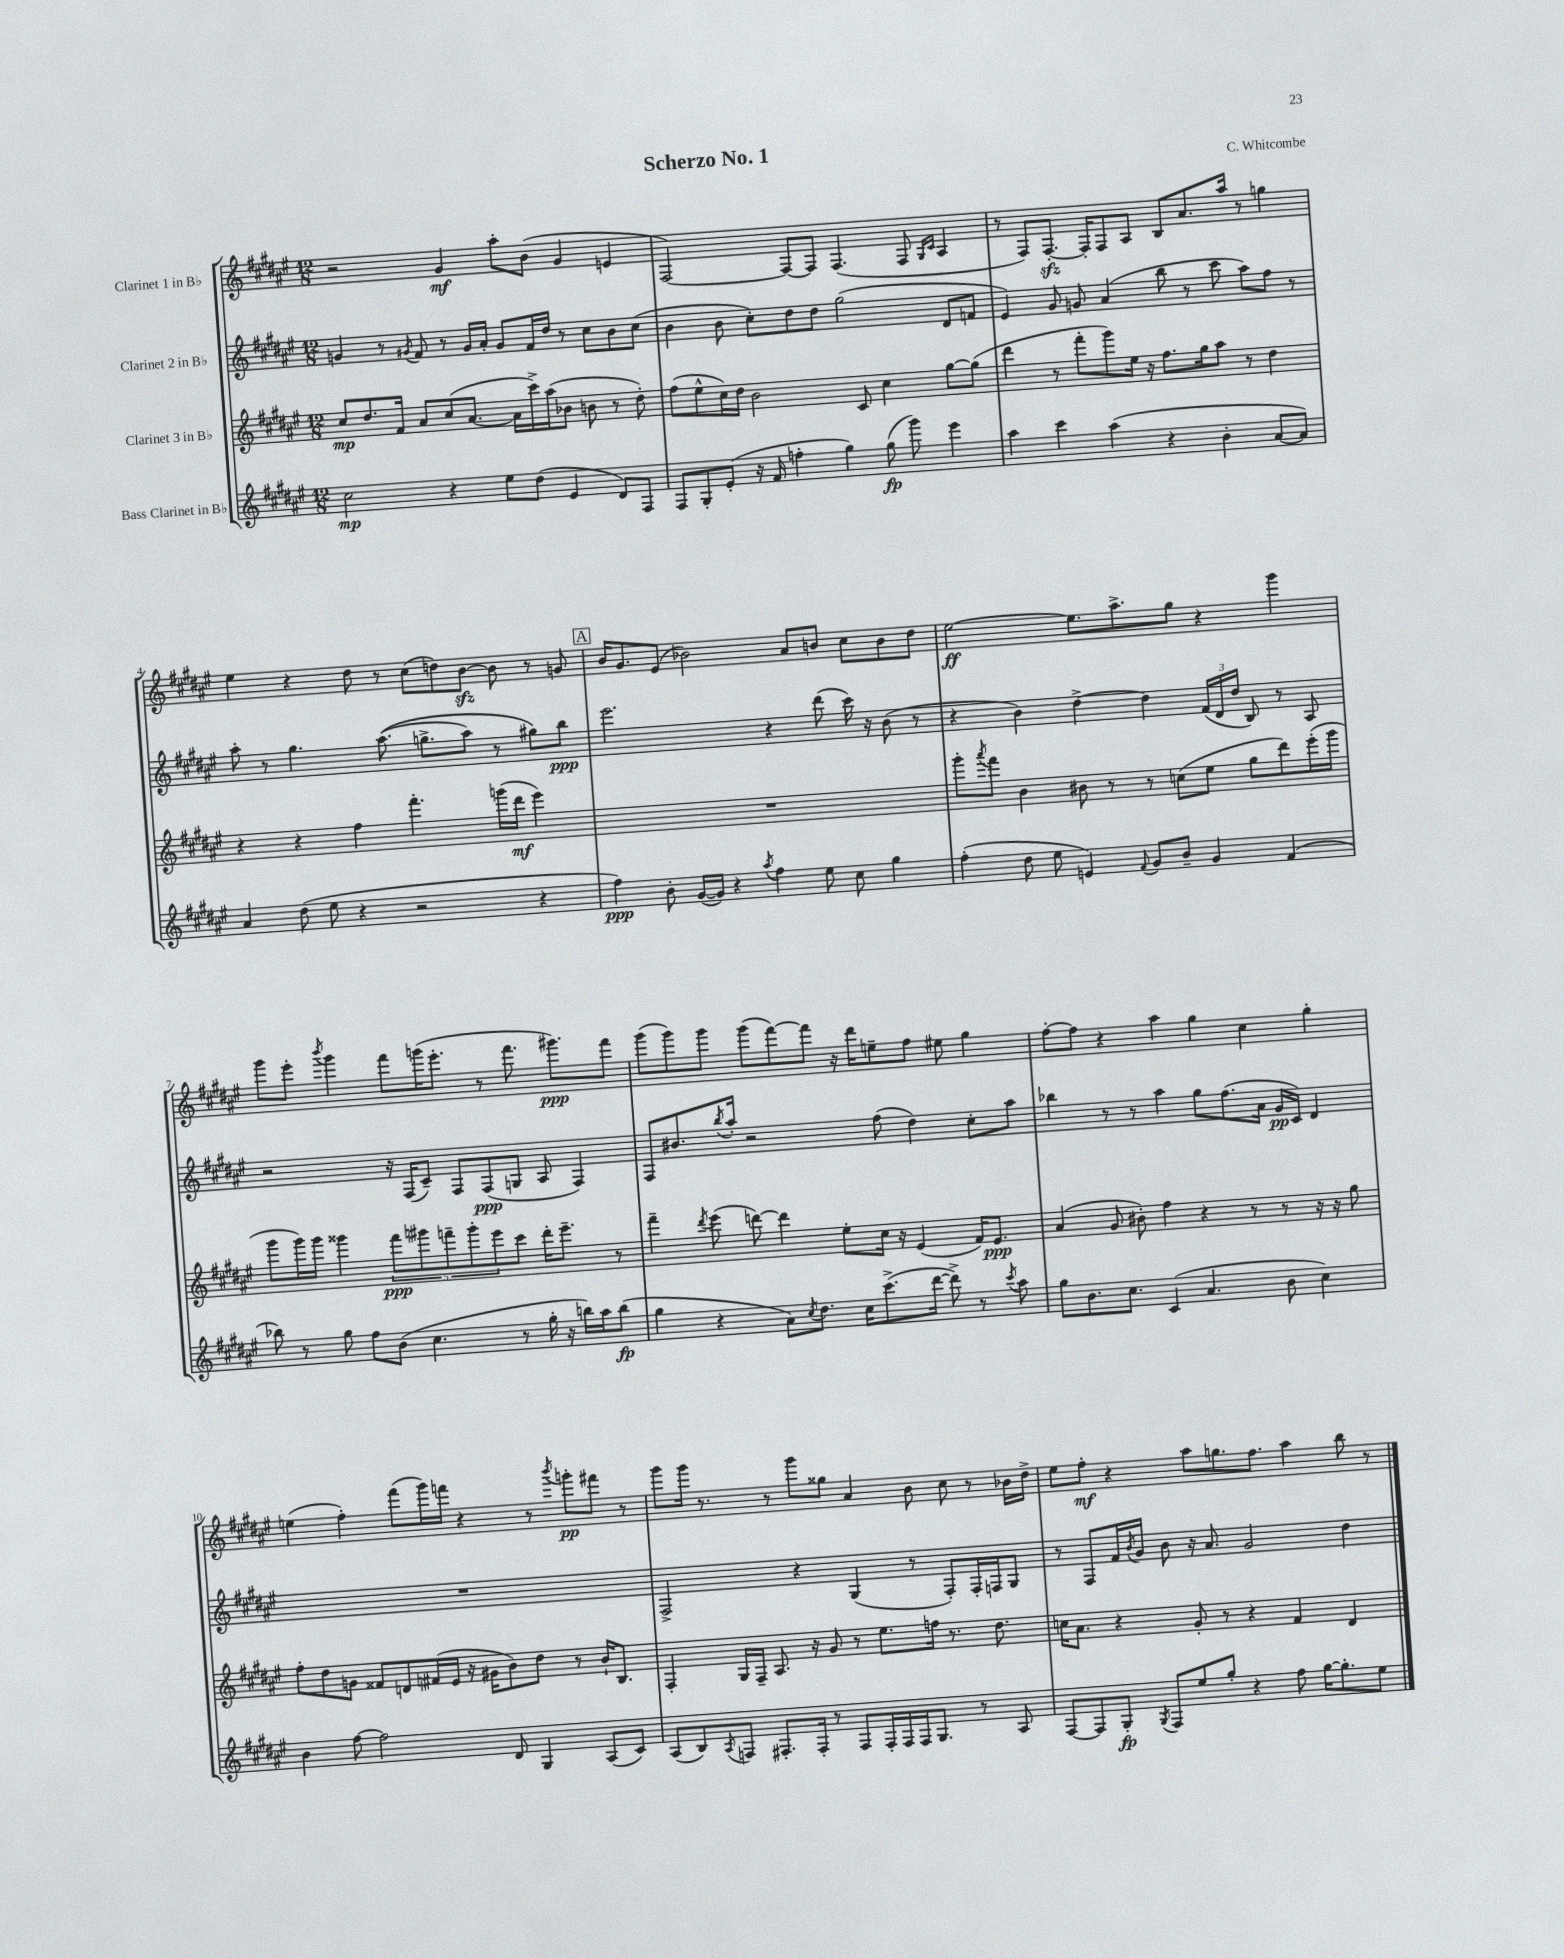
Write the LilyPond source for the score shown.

\header { title = "Scherzo No. 1" composer = "C. Whitcombe" }
<<
\new StaffGroup <<
\new Staff = "s0" \with { instrumentName = "Clarinet 1 in Bb" } {
    \clef treble \key fis \major \numericTimeSignature \time 12/8
    r2 gis'4\mf ais''8-. b'8( gis'4 e'4 |
    fis2~) fis8~ fis8 fis4.( fis8 \grace { gis16 cis'16 } ais4 |
    r8 fis8) fis8.~-.\sfz fis16-. fis8 ais8 b8 ais'8. ais''16 r8 g''4 |
    eis''4 r4 dis''8 r8 cis''8( d''8) b'8~\sfz b'8 r8 g'8 |
    \mark \markup { \box "A" } b'16 gis'8. eis'8( bes'2) ais'8 b'8 cis''8 b'8 dis''8 |
    eis''2~\ff eis''8. ais''8.-> gis''8 r4 gis'''4 |
    gis'''8 eis'''8-. \acciaccatura { b'''8 } gis'''4 fis'''8 g'''16( eis'''8.-. r8 fis'''8. gis'''8.\ppp) fis'''8 |
    gis'''8( gis'''8) gis'''8 gis'''8( fis'''8~) fis'''8 r16 dis'''16 e''8-- fis''8 eis''8 gis''4 |
    fis''8~-. fis''8 r4 ais''4 gis''4 cis''4 gis''4-. |
    e''4( fis''4-.) fis'''8( gis'''16) f'''16 r4 r8 \acciaccatura { b'''8 } g'''8-.\pp fis'''8 r8 |
    gis'''8 gis'''16 r8. r8 gis'''8 gisis''8 ais'4 b'8 cis''8 r8 bes'16 dis''16-> |
    eis''8 fis''8-.\mf r4 ais''8 g''8. fis''8. ais''4 b''8 r8 \bar "|." |
}
\new Staff = "s1" \with { instrumentName = "Clarinet 2 in Bb" } {
    \clef treble \key fis \major \numericTimeSignature \time 12/8
    g'4 r8 \acciaccatura { gis'8 } fis'8 r8 gis'16 ais'16-. gis'8 fis'16 dis''16 r8 cis''8 b'8 cis''8( |
    b'4 b'8 cis''8-.) dis''8 dis''8 gis''2( dis'8 f'8 |
    eis'4) gis'8 g'8 ais'4( b''8 r8 cis'''8 ais''8) fis''8 r8 |
    ais''8-. r8 gis''4. ais''8.(\( g''8.-> ais''8) r8 gis''8\) b''8\ppp |
    \mark \markup { \box "A" } eis'''2. r4 dis'''8( cis'''16) r16 b'8( r8 |
    r4 b'4) dis''4~-> dis''4 \tuplet 3/2 { fis'16( dis'16 dis''16 } b8) r8 ais8 |
    r2 r16 fis16( cis'8--) fis8 fis8\ppp( g8 ais8 fis4) |
    fis8 bis'8. \acciaccatura { b''8 } ais''16-. r2 fis''8( dis''4) cis''8-. ais''8 |
    bes''4 r8 r8 ais''4 gis''8 fis''8.( ais'16 gis'16\pp cis'16) dis'4 |
    R1. |
    fis2-> r4 gis4( r8 fis8-.) fis16-. f16 gis8 |
    r8 fis8 fis'16 \acciaccatura { b'8 } gis'16 b'8 r16 ais'8. gis'2 dis''4 \bar "|." |
}
\new Staff = "s2" \with { instrumentName = "Clarinet 3 in Bb" } {
    \clef treble \key fis \major \numericTimeSignature \time 12/8
    cis''8\mp dis''8. fis'16 ais'8 cis''8( ais'8.~ ais'16 cis'''16->) ais''16( bes'8 b'8 r8 dis''8-.) |
    fis''8( eis''8-^ cis''16) dis''16 b'2 cis'8 cis''4 gis''8~ gis''8( |
    dis'''4 r8 fis'''8-. gis'''8) eis''16 r16 fis''8. gis''16 ais''8 r8 dis''4 |
    r4 r4 fis''4 fis'''4.-. g'''16( dis'''16\mf eis'''4) |
    \mark \markup { \box "A" } R1. |
    gis'''8-. \acciaccatura { ais'''8 } fis'''8 b'4 bis'8 r8 r8 c''8( eis''8 gis''8 dis'''8) eis'''16-.( gis'''16 |
    gis'''8 gis'''16) gis'''16 gisis'''4 \tuplet 5/4 { fis'''8\ppp gis'''8 f'''8-- gis'''8-. eis'''8 } cis'''8 dis'''16-. eis'''8.-- r8 |
    fis'''4-- \acciaccatura { dis'''8 } eis'''8( d'''8~) d'''4 eis''8-. cis''16 r16 eis'4( fis'16) eis'8.\ppp |
    ais'4( gis'8 bis'8-.) fis''4 r4 r8 r8 r16 r16 gis''8 |
    fis''8-. dis''8 g'8 fisis'8 d'8 fis'16( eis'16 r16 gis'16 b'8) dis''8 r8 b'16-! b8. |
    fis4-. gis16 fis16-- ais8. r16 gis'8 r8 eis''8. f''16 r8. dis''8. |
    c''16 ais'8. r4 gis'8-. r8 r4 fis'4 dis'4 \bar "|." |
}
\new Staff = "s3" \with { instrumentName = "Bass Clarinet in Bb" } {
    \clef treble \key fis \major \numericTimeSignature \time 12/8
    cis''2\mp r4 eis''8 dis''8( eis'4 dis'8) fis8 |
    fis8 gis8-. eis'8-.( r16 fis'16 f''4-. gis''4) gis''8\fp( gis'''8) eis'''4 |
    ais''4 cis'''4 ais''4( r4 b'4-. ais'8~ ais'8) |
    ais'4 dis''8( eis''8 r4 r2 r4 |
    \mark \markup { \box "A" } fis''4\ppp) b'8-. gis'16~( gis'16) r4 \acciaccatura { ais''8 } fis''4 eis''8 cis''8 gis''4 |
    fis''4-.( dis''8 eis''8 e'4) \appoggiatura { fis'8 } gis'8 b'8-- gis'4 fis'4( |
    bes''8) r8 gis''8 fis''8 b'8( cis''4. r8 gis''16-. r16 b''16) ais''16 b''8\fp( |
    gis''4 r4 ais'8) \acciaccatura { cis''8 } dis''8. cis''16 cis'''8.->( dis'''16~ dis'''8->) r8 \acciaccatura { cis'''8 } ais''8 |
    gis''8 b'8. cis''8. cis'4( ais'4. b'8 cis''4) |
    b'4 fis''8~ fis''2 dis'8 gis4 ais8( cis'8) |
    ais8( b8) \acciaccatura { ais8 } f8 fis8.-. fis16-. r8 fis8 fis16-. fis16 fis16 gis8. r8 ais8 |
    fis8~ fis8 gis8-.\fp \acciaccatura { gis8 } fis8 eis''8 gis''8-. r4 fis''8 gis''16~ gis''8.-. eis''8 \bar "|." |
}
>>
>>
